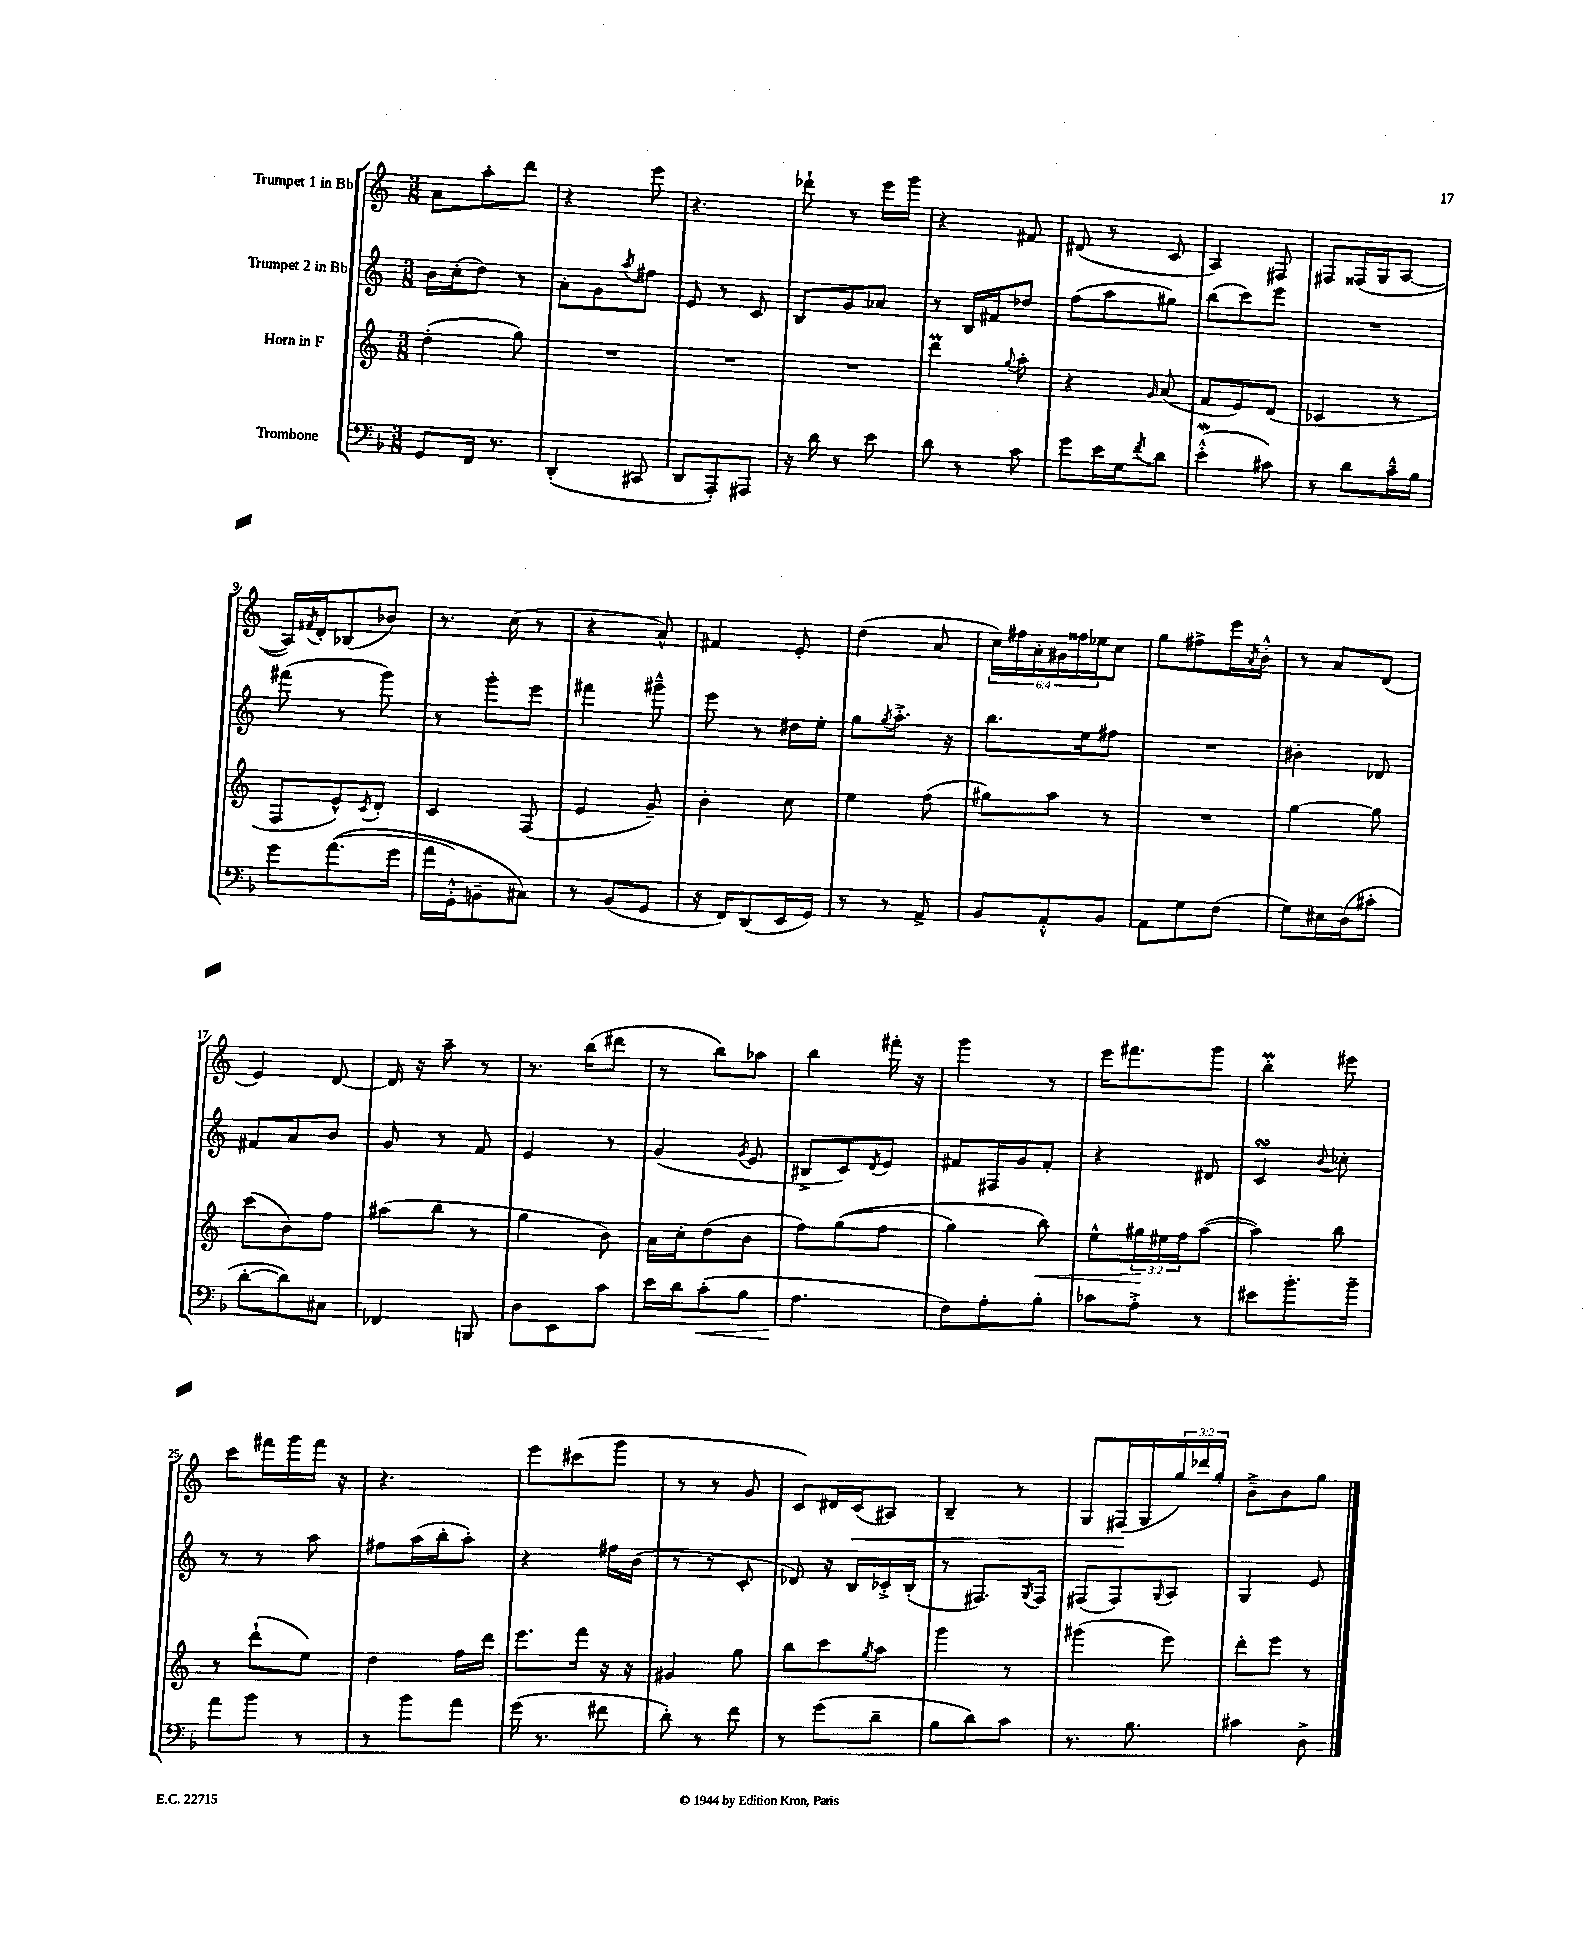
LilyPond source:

<<
\new StaffGroup <<
\new Staff = "s0" \with { instrumentName = "Trumpet 1 in Bb" } {
    \clef treble \key c \major \numericTimeSignature \time 3/8 \override Staff.TupletNumber.text = #tuplet-number::calc-fraction-text
    a'8 a''8-. d'''8 |
    r4 e'''8 |
    r4. |
    des'''8-! r8 e'''16 g'''16 |
    r4 fis'8 |
    dis'8( r8 c'8 |
    a4) fis8 |
    fis8 fisis16( g16 a8~ |
    a16) \acciaccatura { fis'8 } d'16-. bes8( bes'8) |
    r8. c''16( r8 |
    r4 a'8-^) |
    fis'4 e'8-. |
    d''4( a'8 |
    \tuplet 6/4 { c''16) fis''16 a'16-. gis'16 fisis''16 ees''16 } c''8 |
    g''8 fis''8-> e'''16 \acciaccatura { a'8 } b'16-.-^ |
    r8 a'8 d'8( |
    e'4) d'8~ |
    d'16 r16 a''8-- r8 |
    r8. b''16( dis'''8 |
    r8 b''8) aes''8 |
    b''4 fis'''16-. r16 |
    g'''4 r8 |
    e'''16 fis'''8. g'''8 |
    b''4-.\prall eis'''8 |
    c'''8 fis'''16 g'''16 fis'''16 r16 |
    r4. |
    e'''8 cis'''8( g'''8 |
    r8 r8 g'8 |
    c'8) dis'16 c'16\<( ais8) |
    b4-- r8 |
    g8 fis16\!( g16 \tuplet 3/2 { g''16) des'''16 g''16-. } |
    b'8---> b'8 g''8 \bar "|." |
}
\new Staff = "s1" \with { instrumentName = "Trumpet 2 in Bb" } {
    \clef treble \key c \major \numericTimeSignature \time 3/8
    b'16 c''16-.( d''8) r8 |
    a'8-. g'8 \acciaccatura { a''8 } fis''8 |
    e'8 r8 c'8 |
    b8 g'8 aes'8 |
    r8 b16 fis'16 des''8 |
    f''8( a''8 gis''8) |
    b''8( c'''8) e'''8 |
    R4. |
    fis'''8( r8 g'''8) |
    r8 g'''8-. e'''8 |
    fis'''4 gis'''8---^ |
    e'''8 r8 dis''16 e''16-. |
    g''8 \acciaccatura { g''8 } a''8.-.-> r16 |
    b''8. e''16 fis''8 |
    R4. |
    bis'4-. des'8 |
    fis'8 a'8 b'8 |
    g'8 r8 f'8 |
    e'4 r8 |
    g'4( \acciaccatura { g'8 } e'8 |
    bis8-> c'8) \acciaccatura { d'8 } e'8 |
    fis'8 fis16 g'16 fis'8-. |
    r4 dis'8 |
    c'4\turn \appoggiatura { b'8 } ces''8-. |
    r8 r8 a''8 |
    fis''8 a''16( b''16-. a''8-.) |
    r4 fis''16 b'16( |
    r8 r8 c'8-. |
    des'8) r16 b16 ces'16-.-> b16-.( |
    r8 fis8.) \acciaccatura { g8 } fis16 |
    fis8( fis8) \appoggiatura { g8 } a8 |
    g4 e'8 \bar "|." |
}
\new Staff = "s2" \with { instrumentName = "Horn in F" } {
    \clef treble \key c \major \numericTimeSignature \time 3/8 \override Staff.TupletNumber.text = #tuplet-number::calc-fraction-text
    d''4-.( g''8) |
    R4. |
    R4. |
    R4. |
    d'''4\prall \appoggiatura { g''8 } a''8-. |
    r4 \grace { g'16 } a'8( |
    f'8 e'8) d'8( |
    ces'4 r8 |
    f8 e'8-^) \acciaccatura { c'8 } d'8-. |
    c'4 f8( |
    e'4 g'8--) |
    b'4-. c''8 |
    e''4 f''8( |
    gis''8) a''8 r8 |
    R4. |
    g''4~ g''8 |
    c'''8( b'8) f''8 |
    ais''8( b''8 r8 |
    g''4 b'8) |
    a'16 c''16-. d''8( b'8 |
    f''8) g''8(\( f''8 |
    g''4) b''8\<\) |
    e''8-^ \tuplet 3/2 { gis''16\! eis''16 f''16 } a''8~( |
    a''4) b''8 |
    r8 d'''8-!( e''8) |
    d''4 f''16 d'''16 |
    e'''8. f'''16 r16 r16 |
    gis'4 g''8 |
    b''8 c'''8 \acciaccatura { g''8 } a''8 |
    g'''4 r8 |
    gis'''4( e'''8) |
    d'''8-. e'''8 r8 \bar "|." |
}
\new Staff = "s3" \with { instrumentName = "Trombone" } {
    \clef bass \key f \major \numericTimeSignature \time 3/8
    g,8 f,16 r8. |
    d,4-.( cis,8 |
    d,8 a,,8-.) ais,,8 |
    r16 d'16 r8 e'8 |
    d'8 r8 c'8 |
    g'8 e'16 g16 \acciaccatura { f'8 } d'8 |
    e'4-.-^\mordent( cis'8) |
    r8 d'8 c'16---^ bes16 |
    g'8 a'8.(\( g'16 |
    a'16 g,16-.-^) b,8-- cis8\) |
    r8 bes,8( g,8 |
    r16 f,16) d,8( e,16 g,16) |
    r8 r8 a,8-> |
    bes,8 a,8-.-^ bes,8 |
    a,8 g8 f8( |
    g8) eis16 d16( cis'8-. |
    d'8~-. d'8) cis8 |
    fes,4 b,,8 |
    d8 e,8 c'8 |
    e'16 d'16 c'8-.\<( bes8 |
    a4.\! |
    f8) a8-. bes8-. |
    ces'8 a8-.-> r8 |
    eis'8 bes'8.-. bes'16-- |
    a'8 bes'8 r8 |
    r8 bes'8 a'8 |
    g'16( r8. fis'8 |
    d'8-.) r8 f'8 |
    r8 g'8( d'8-- |
    bes8 d'8) c'8 |
    r8. bes8. |
    cis'4 d8-> \bar "|." |
}
>>
>>
